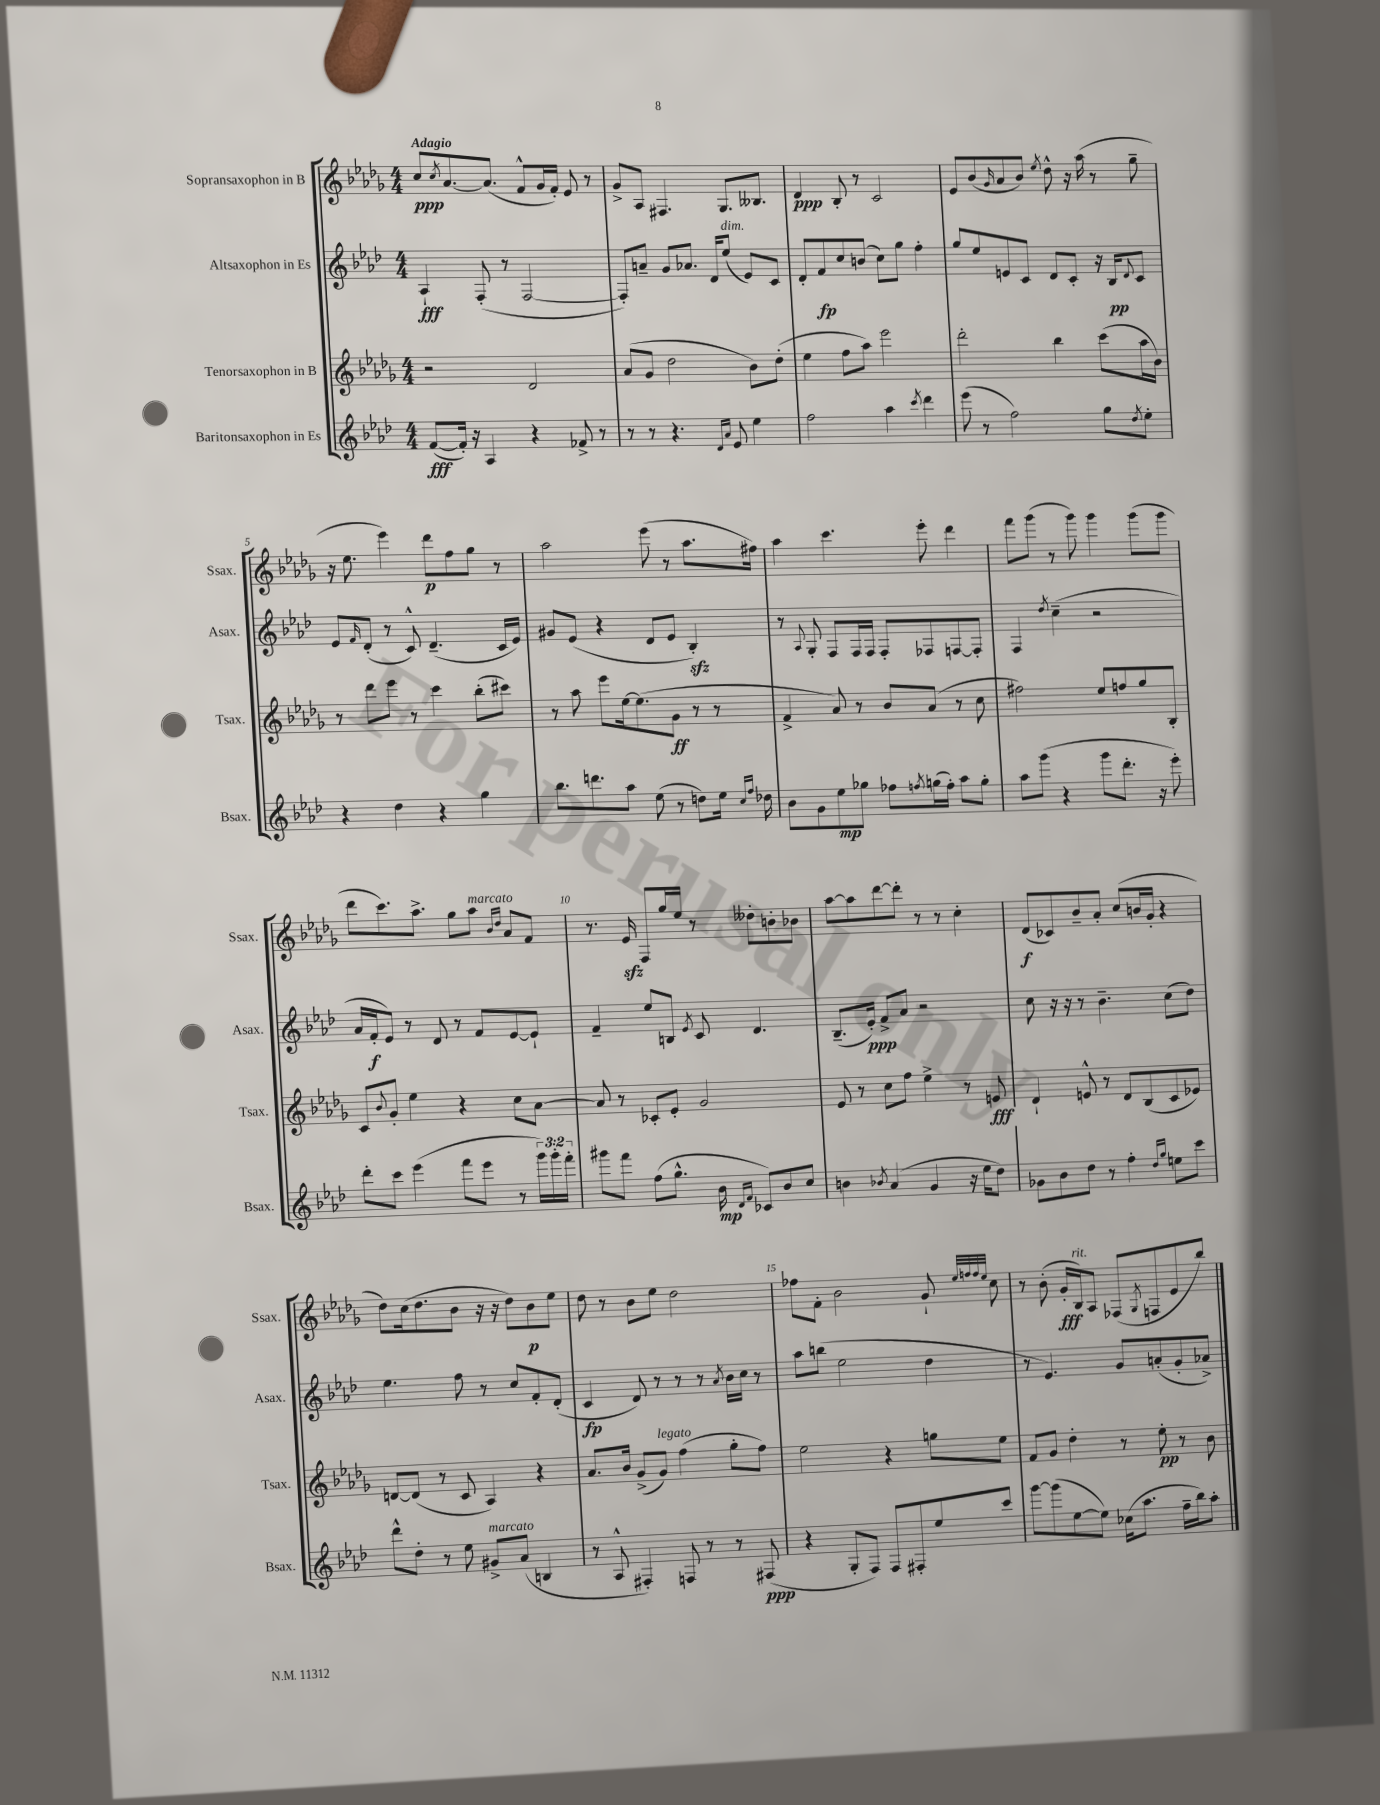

**kern	**dynam	**kern	**dynam	**kern	**dynam	**kern	**dynam
*part4	*part4	*part3	*part3	*part2	*part2	*part1	*part1
*staff4	*staff4	*staff3	*staff3	*staff2	*staff2	*staff1	*staff1
*I"Baritonsaxophon in Es	*	*I"Tenorsaxophon in B	*	*I"Altsaxophon in Es	*	*I"Sopransaxophon in B	*
*I'Bsax.	*	*I'Tsax.	*	*I'Asax.	*	*I'Ssax.	*
*clefG2	*	*clefG2	*	*clefG2	*	*clefG2	*
*k[b-e-a-d-]	*	*k[b-e-a-d-g-]	*	*k[b-e-a-d-]	*	*k[b-e-a-d-g-]	*
*M4/4	*	*M4/4	*	*M4/4	*	*M4/4	*
=1	=1	=1	=1	=1	=1	=1	=1
!	!	!	!	!	!	!LO:TX:a:B:t=Adagio	!
([8f/L	fff	2r	.	4A-`/	fff	8cc/L	ppp
.	.	.	.	.	.	8qcc/	.
16f'/Jk])	.	.	.	.	.	[8.a-/	.
16r	.	.	.	.	.	.	.
4A-/	.	.	.	(8F'/	.	.	.
.	.	.	.	.	.	(8.a-/J]	.
.	.	.	.	8r	.	.	.
4r	.	2d-/	.	[2F/	.	8f^^/L	.
.	.	.	.	.	.	16g-/L	.
.	.	.	.	.	.	16f'/JJ)	.
8f-X^/	.	.	.	.	.	8e-/	.
8r	.	.	.	.	.	8r	.
=2	=2	=2	=2	=2	=2	=2	=2
8r	.	(8a-/L	.	8F'/L])	.	8g-^/L	.
8r	.	8g-/J	.	8an~/J	.	8A-/J	.
4.r	.	2dd-\	.	8g/L	.	4.F#X/	.
.	.	.	.	8.a-X/J	.	.	.
.	.	.	.	16d-/KL	.	.	.
16qqd-/LL	.	.	.	.	.	.	.
16qqa-/JJ	.	.	.	.	.	.	.
!	!	!	!	!LO:TX:a:i:t=dim.	!	!	!
8e-/	.	.	.	(8ee-/J	.	8.G-/L	.
4ee-\	.	8b-\L)	.	8e-/L)	.	.	.
.	.	.	.	.	.	8.B--X/J	.
.	.	(8dd-'\J	.	8c/J	.	.	.
=3	=3	=3	=3	=3	=3	=3	=3
2ff\	.	4ee-\	.	8d-'/L	.	4d-/	ppp
.	.	.	.	8f/	fp	.	.
.	.	8ff\L	.	8cc/	.	8B-'/	.
.	.	8aa-\J)	.	(8bn/J	.	8r	.
4aa-\	.	2eee-\	.	8cc\L)	.	2c/	.
.	.	.	.	8gg\J	.	.	.
8qccc/	.	.	.	.	.	.	.
4ddd-\	.	.	.	4ff'\	.	.	.
=4	=4	=4	=4	=4	=4	=4	=4
(8eee-\	.	2ddd-'\	.	8gg/L	.	8e-/L	.
8r	.	.	.	8ee-/	.	(8b-/	.
.	.	.	.	.	.	16qqg-/	.
2ff\)	.	.	.	8en/	.	8a-/	.
.	.	.	.	8c/J	.	8b-/J)	.
.	.	.	.	.	.	8qee-/	.
.	.	4bb-\	.	8d-/L	.	8dd-^^\	.
.	.	.	.	8c'/J	.	16r	.
.	.	.	.	.	.	(16aa-\	.
8gg\L	.	(8ccc\L	.	16r	.	8r	.
.	.	.	.	16B-/KL	pp	.	.
8qdd-/	.	.	.	8qqd-/	.	.	.
8ee-'\J	.	16aa-\L	.	8c/J	.	8gg-~\	.
.	.	16b-\JJ)	.	.	.	.	.
!!LO:LB:g=z
=5	=5	=5	=5	=5	=5	=5	=5
4r	.	8r	.	8e-/L	.	16r	.
.	.	.	.	.	.	8.ee-\	.
.	.	.	.	16qqf/	.	.	.
.	.	8ddd-\L	.	(8d-'/J	.	.	.
4dd-\	.	8eee-\J	.	8r	.	4eee-\)	.
.	.	8r	.	8c^^/)	.	.	.
4r	.	4ccc\	.	(4.d-~/	.	8ddd-\L	p
.	.	.	.	.	.	8ff\	.
4gg\	.	(8bb-'\L	.	.	.	8gg-\J	.
.	.	8ccc#X\J)	.	16c/LL	.	8r	.
.	.	.	.	16e-/JJ)	.	.	.
=6	=6	=6	=6	=6	=6	=6	=6
8.bb-\L	.	8r	.	8g#X/L	.	2aa-\	.
.	.	8aa-\	.	(8e-/J	.	.	.
8.dddn\	.	.	.	.	.	.	.
.	.	8eee-\L	.	4r	.	.	.
8aa-\J	.	[16ee-\k	.	.	.	.	.
.	.	(8.ee-\]	.	.	.	.	.
(8ee-\	.	.	.	8d-/L	.	(8eee-\	.
8r	.	8g-\J	ff	8e-/J	.	8r	.
8ddn\L)	.	8r	.	4B-zz'/)	.	8.aa-\L	.
16ee-\Jk	.	8r	.	.	.	.	.
16qqcc/LL	.	.	.	.	.	.	.
16qqff/JJ	.	.	.	.	.	.	.
16dd-X\	.	.	.	.	.	16ff#X\Jk)	.
=7	=7	=7	=7	=7	=7	=7	=7
8b-\L	.	4f^/	.	8r	.	4aa-\	.
.	.	.	.	8qqA-/	.	.	.
8g\	.	.	.	8G'/	.	.	.
8ee-\	mp	8a-/)	.	8F/L	.	4.ccc\	.
8gg-X\J	.	8r	.	16F/L	.	.	.
.	.	.	.	16F/JJ	.	.	.
8ff-X\L	.	8b-/L	.	8F'/L	.	.	.
8qffn/	.	.	.	.	.	.	.
(16ggn\L	.	(8a-/J	.	8F-X/	.	8eee-'\	.
16ff'\JJ)	.	.	.	.	.	.	.
8aa-\L	.	8r	.	[8Fn/	.	4ddd-\	.
8gg'\J	.	8cc\	.	8F'/J]	.	.	.
=8	=8	=8	=8	=8	=8	=8	=8
8aa-\L	.	2ff#X\)	.	4F/	.	8fff\L	.
(8ggg\J	.	.	.	.	.	(8ggg-\J	.
.	.	.	.	8qdd-/	.	.	.
4r	.	.	.	(4cc~\	.	8r	.
.	.	.	.	.	.	8ggg-\)	.
8ggg\L	.	8ee-/L	.	2r	.	4ggg-\	.
8.ddd-'\J	.	8ffn/	.	.	.	.	.
.	.	8gg-/	.	.	.	(8ggg-\L	.
16r	.	.	.	.	.	.	.
8eee-'\)	.	8B-'/J	.	.	.	8ggg-\J	.
!!LO:LB:g=z
=9	=9	=9	=9	=9	=9	=9	=9
8ddd-'\L	.	8c/L	.	16a-/LL	.	8ddd-\L	.
.	.	.	.	16f'/J	f	.	.
.	.	8qqb-/	.	.	.	.	.
8ccc\J	.	8g-'/J	.	8e-/J)	.	8.ccc\)	.
(4eee-\	.	4ee-\	.	8r	.	.	.
.	.	.	.	.	.	8.aa-^\J	.
.	.	.	.	8d-/	.	.	.
8fff\L	.	4r	.	8r	.	8gg-\L	.
!	!	!	!	!	!	!LO:TX:a:i:t=marcato	!
8eee-\J	.	.	.	8f/L	.	8aa-\J	.
.	.	.	.	.	.	16qqb-/LL	.
.	.	.	.	.	.	16qqdd-/JJ	.
8r	.	8cc\L	.	[8e-/	.	8a-/L	.
24ggg\LL)	.	[8a-\J	.	8e-`/J]	.	8f/J	.
24ggg'\	.	.	.	.	.	.	.
24fff'\JJ	.	.	.	.	.	.	.
=10	=10	=10	=10	=10	=10	=10	=10
8ggg#X\L	.	8a-/]	.	4f~/	.	8.r	.
8fff\J	.	8r	.	.	.	.	.
.	.	.	.	.	.	16e-zz/	.
(8ff\L	.	8c-X'/L	.	8ee-/L	.	8F/L	.
8.gg^^\J	.	8e-'/J	.	8Bn/J	.	16gg-/L	.
.	.	.	.	.	.	16ee-/JJ	.
.	.	.	.	8qe-/	.	.	.
.	.	2g-/	.	8c/	.	8r	.
16b-\	mp	.	.	.	.	.	.
16qqd-/LL	.	.	.	.	.	.	.
16qqf/JJ	.	.	.	.	.	.	.
8c-X/L)	.	.	.	4.d-/	.	8dd--X'\L	.
8b-/	.	.	.	.	.	8bn'\	.
8cc/J	.	.	.	.	.	8b-X\J	.
=11	=11	=11	=11	=11	=11	=11	=11
4bn\	.	8e-/	.	(8.B-~/L	.	[8aa-\L	.
.	.	8r	.	.	.	8aa-\]	.
.	.	.	.	16e-'/Jk)	ppp	.	.
8qb-X/	.	.	.	.	.	.	.
(4a-/	.	8cc\L	.	8f^/L	.	[8ddd-\	.
.	.	8ff\J	.	8a-/J	.	8ddd-'\J]	.
4g/	.	4ee-^\	.	2r	.	8r	.
.	.	.	.	.	.	8r	.
16r	.	8r	.	.	.	4cc'\	.
16ee-\KL	.	.	.	.	.	.	.
8dd-\J)	.	8en/	fff	.	.	.	.
=12	=12	=12	=12	=12	=12	=12	=12
8g-X\L	.	4d-`/	.	8cc\	.	(8d-/L	f
8b-\	.	.	.	16r	.	8c-X/)	.
.	.	.	.	16r	.	.	.
8dd-\J	.	8en^^/	.	8r	.	8b-~/	.
8r	.	8r	.	4.b-~\	.	8a-'/J	.
4ff'\	.	8d-/L	.	.	.	(8cc/L	.
.	.	(8B-/	.	.	.	16bn/L	.
.	.	.	.	.	.	16g-'/JJ	.
16qqdd-/LL	.	.	.	.	.	.	.
16qqgg/JJ	.	.	.	.	.	.	.
8een\L	.	8c/	.	(8cc\L	.	4r	.
8ccc\J	.	8e-X/J)	.	8dd-\J)	.	.	.
!!LO:LB:g=z
=13	=13	=13	=13	=13	=13	=13	=13
8ddd-^^\L	.	[8dn/L	.	4.ee-\	.	8dd-\L)	.
8dd-'\J	.	(8d/J]	.	.	.	(16cc\k	.
.	.	.	.	.	.	8.dd-\	.
8r	.	8r	.	.	.	.	.
8ee-\	.	8c/	.	8ff\	.	8b-\J	.
!LO:TX:a:i:t=marcato	!	!	!	!	!	!	!
8g#X^/L	.	4A-/)	.	8r	.	16r	.
.	.	.	.	.	.	16r	.
(8a-/J	.	.	.	8cc/L	.	8dd-\L)	.
4Bn/	.	4r	.	8f'/	.	8b-\	p
.	.	.	.	(8d-'/J	.	8ee-\J	.
=14	=14	=14	=14	=14	=14	=14	=14
8r	.	8.a-/L	.	4c/	fp	8dd-\	.
8A-^^/	.	.	.	.	.	8r	.
.	.	16b-/Jk	.	.	.	.	.
4F#X'/)	.	(8g-^/L	.	8d-/)	.	8b-\L	.
!	!	!LO:TX:a:i:t=legato	!	!	!	!	!
.	.	8g-/J)	.	8r	.	8ee-\J	.
8Fn/	.	(4ff\	.	8r	.	2dd-\	.
8r	.	.	.	8r	.	.	.
.	.	.	.	8qa-/	.	.	.
8r	.	8gg-'\L	.	16b-\LL	.	.	.
.	.	.	.	16cc\JJ	.	.	.
(8F#X/	ppp	8ff\J)	.	8r	.	.	.
=15	=15	=15	=15	=15	=15	=15	=15
4r	.	2ee-\	.	8aa-\L	.	8ff-X\L	.
.	.	.	.	(8bbn\J	.	8f'\J	.
8G'/L	.	.	.	2ee-\	.	2b-\	.
8F/J)	.	.	.	.	.	.	.
8F/L	.	4r	.	.	.	.	.
8F#X'/	.	.	.	.	.	.	.
8ee-/	.	8ggn\L	.	4dd-\	.	8g-`/	.
.	.	.	.	.	.	32qqee-/LLL	.
.	.	.	.	.	.	32qqffn/	.
.	.	.	.	.	.	32qqff/	.
.	.	.	.	.	.	32qqee-/JJJ	.
8ccc/J	.	8ee-\J	.	.	.	8cc\	.
=16	=16	=16	=16	=16	=16	=16	=16
[8ggg\L	.	8f/L	.	8r	.	8r	.
(8ggg\]	.	8g-/J	.	4.e-/)	.	(8b-'\	.
[8ee-\	.	4dd-'\	.	.	.	16g-'/LL	fff
!	!	!	!	!	!	!LO:TX:a:i:t=rit.	!
.	.	.	.	.	.	16B-/J)	.
8ee-\J])	.	.	.	.	.	8A-/J	.
(16cc-X\KL	.	8r	.	8g/L	.	(8F-X/L	.
8.aa-\J	.	.	.	.	.	.	.
.	.	.	.	.	.	8qG-/	.
.	.	8ee-'\	pp	(8an'/	.	8Fn/	.
16ff~\LL	.	8r	.	8g'/	.	8e-/	.
16bb-\J)	.	.	.	.	.	.	.
8aa-'\J	.	8b-\	.	8a-X^/J)	.	8bb-/J)	.
==	==	==	==	==	==	==	==
*-	*-	*-	*-	*-	*-	*-	*-
